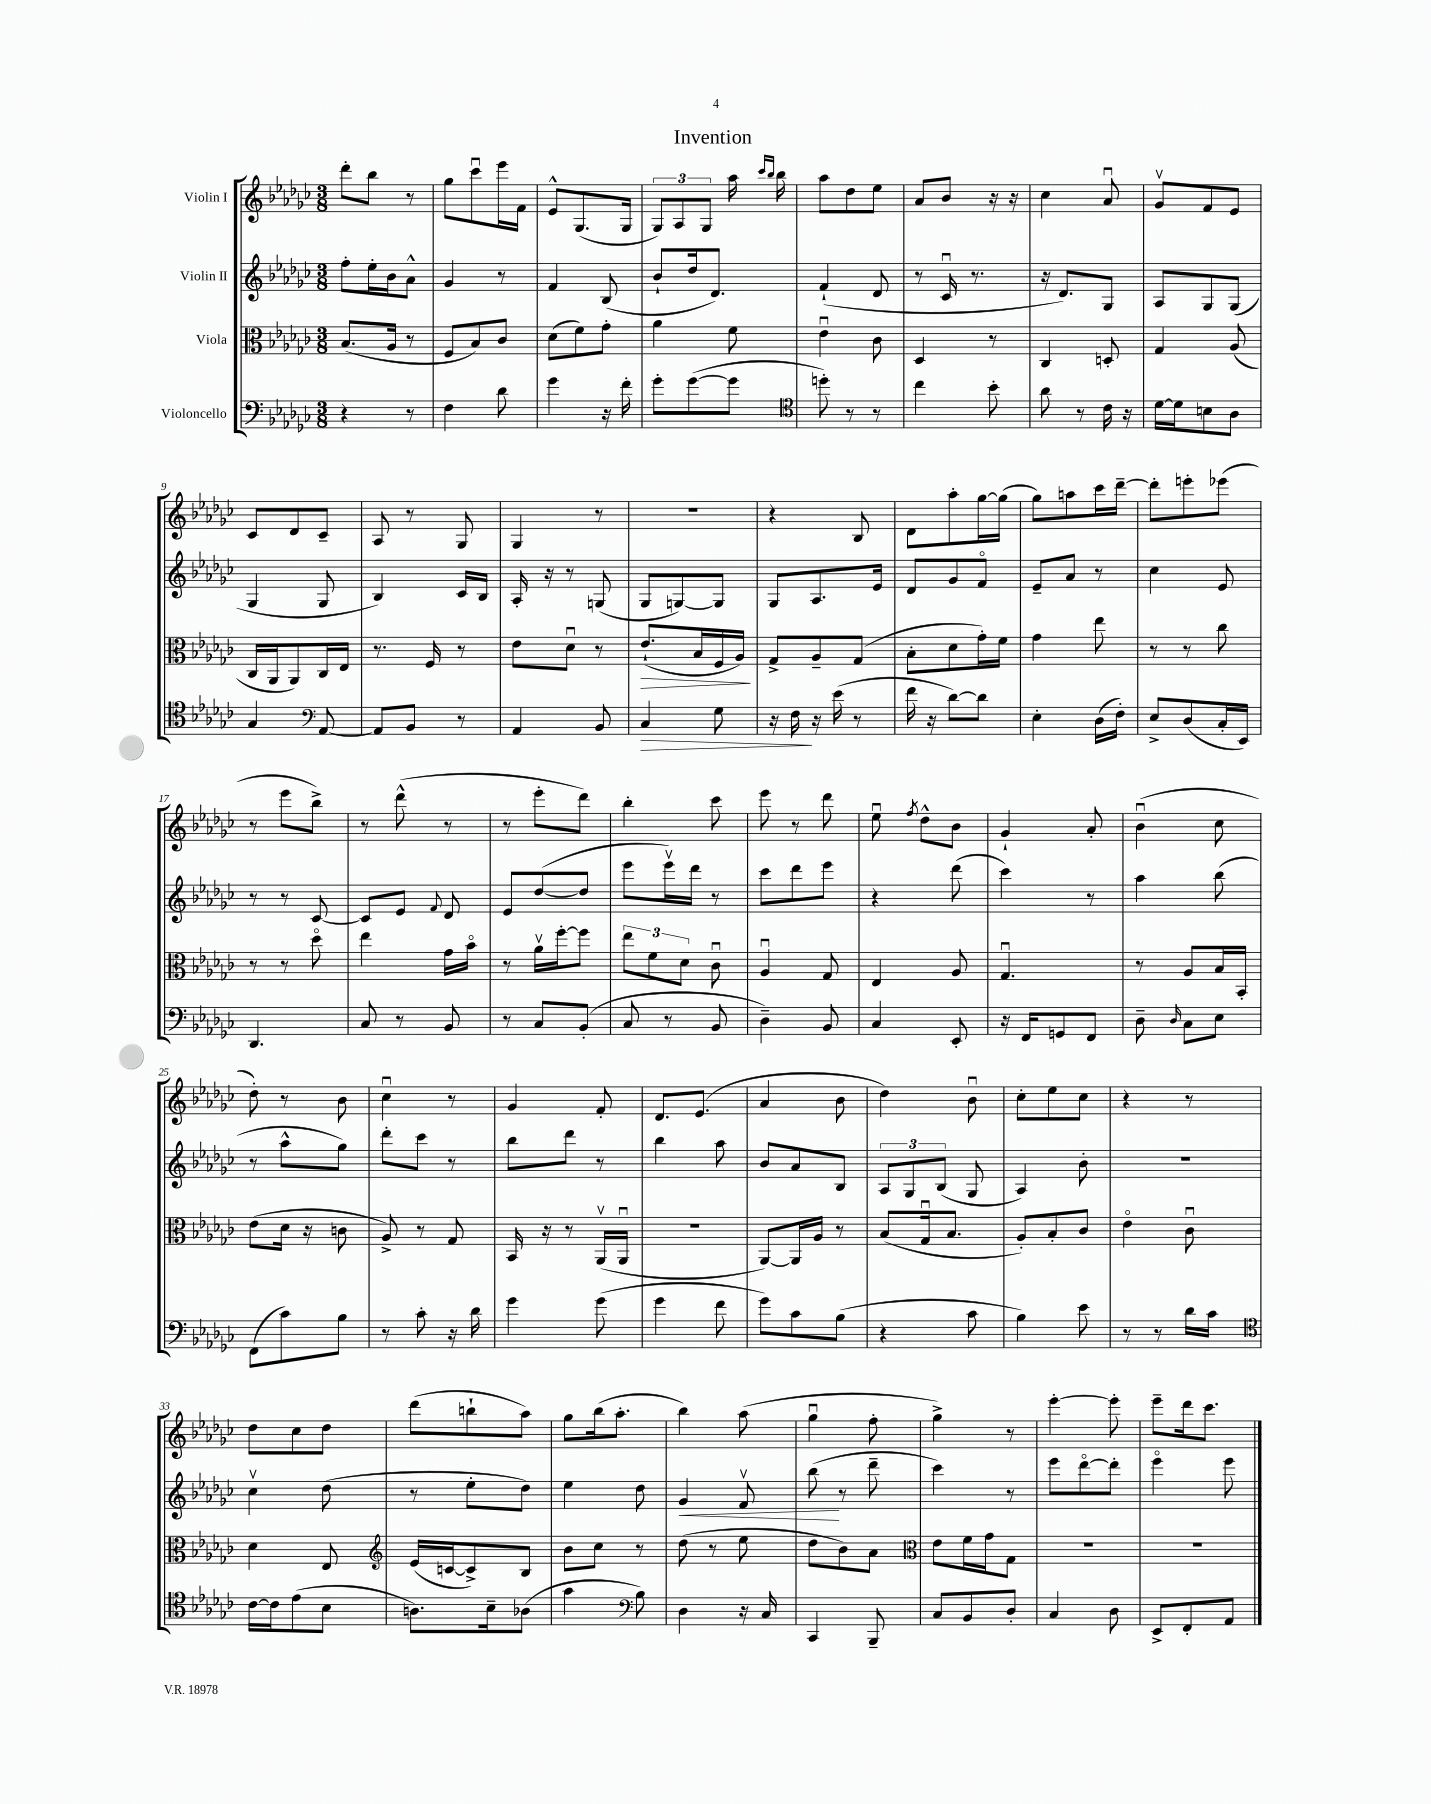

**kern	**dynam	**kern	**dynam	**kern	**dynam	**kern
*part4	*part4	*part3	*part3	*part2	*part2	*part1
*staff4	*staff4	*staff3	*staff3	*staff2	*staff2	*staff1
*I"Violoncello	*	*I"Viola	*	*I"Violin II	*	*I"Violin I
*clefF4	*	*clefC3	*	*clefG2	*	*clefG2
*k[b-e-a-d-g-c-]	*	*k[b-e-a-d-g-c-]	*	*k[b-e-a-d-g-c-]	*	*k[b-e-a-d-g-c-]
*M3/8	*	*M3/8	*	*M3/8	*	*M3/8
=1	=1	=1	=1	=1	=1	=1
4r	.	(8.B-/L	.	8ff'\L	.	8ddd-'\L
.	.	.	.	16ee-'\L	.	8bb-\J
.	.	16A-/Jk	.	16b-\J	.	.
8r	.	8r	.	8a-^^\J	.	8r
=2	=2	=2	=2	=2	=2	=2
4F\	.	8F/L	.	4g-/	.	8gg-\L
.	.	8B-/)	.	.	.	8ccc-u\
8d-\	.	8c-/J	.	8r	.	16eee-\L
.	.	.	.	.	.	16f\JJ
=3	=3	=3	=3	=3	=3	=3
4g-\	.	(8d-\L	.	4f/	.	8e-^^/L
.	.	8f\)	.	.	.	(8.G-/
16r	.	8g-'\J	.	(8B-/	.	.
16f'\	.	.	.	.	.	16G-/Jk
=4	=4	=4	=4	=4	=4	=4
8g-'\L	.	4a-\	.	8b-`/L	.	12G-/L)
.	.	.	.	.	.	12A-/
([8g-\	.	.	.	16dd-/k	.	.
.	.	.	.	.	.	12G-/J
.	.	.	.	8.d-/J)	.	.
8g-\J]	.	8f\	.	.	.	16aa-\
.	.	.	.	.	.	16qqccc-/LL
.	.	.	.	.	.	16qqbb-/JJ
.	.	.	.	.	.	16bb-\
=5	=5	=5	=5	=5	=5	=5
*clefC4	*	*	*	*	*	*
8ddn'\)	.	4e-u\	.	(4f`/	.	8aa-\L
8r	.	.	.	.	.	8dd-\
8r	.	8c-\	.	8d-/	.	8ee-\J
=6	=6	=6	=6	=6	=6	=6
4cc-\	.	4D-/	.	8r	.	8a-/L
.	.	.	.	16c-u/	.	8b-/J
.	.	.	.	8.r	.	.
8b-'\	.	8r	.	.	.	16r
.	.	.	.	.	.	16r
=7	=7	=7	=7	=7	=7	=7
8a-\	.	4C-/	.	16r	.	4cc-\
.	.	.	.	8.d-/L)	.	.
8r	.	.	.	.	.	.
16c-\	.	8Dn'/	.	8G-/J	.	8a-u/
16r	.	.	.	.	.	.
=8	=8	=8	=8	=8	=8	=8
[16d-\LL	.	4G-/	.	8A-/L	.	8g-v/L
16d-\J]	.	.	.	.	.	.
8Bn\	.	.	.	8G-/	.	8f/
8A-\J	.	(8A-/	.	(8G-/J	.	8e-/J
!!LO:LB:g=z
=9	=9	=9	=9	=9	=9	=9
4G-/	.	16C-/LL	.	4G-/	.	8c-/L
.	.	16AA-/J	.	.	.	.
.	.	8AA-/)	.	.	.	8d-/
*clefF4	*	*	*	*	*	*
[8AA-/	.	16C-/L	.	8G-/	.	8c-~/J
.	.	16E-/JJ	.	.	.	.
=10	=10	=10	=10	=10	=10	=10
8AA-/L]	.	8.r	.	4B-/)	.	8A-/
8BB-/J	.	.	.	.	.	8r
.	.	16F/	.	.	.	.
8r	.	8r	.	16c-/LL	.	8G-/
.	.	.	.	16B-/JJ	.	.
=11	=11	=11	=11	=11	=11	=11
4AA-/	.	8e-\L	.	16A-'/	.	4G-/
.	.	.	.	16r	.	.
.	.	8d-u\J	.	8r	.	.
8BB-/	.	8r	.	(8Gn/	.	8r
=12	=12	=12	=12	=12	=12	=12
!	!LO:HP:b	!	!LO:HP:b	!	!	!
4C-/	>	(8.e-`/L	>	8G-/L	.	4.r
.	.	.	.	[8Gn/)	.	.
.	.	16B-/L	.	.	.	.
8G-\	.	16F/	.	8G/J]	.	.
.	.	16A-/JJ)	.	.	.	.
.	.	.	]	.	.	.
=13	=13	=13	=13	=13	=13	=13
16r	.	8G-^/L	.	8G-/L	.	4r
16F\	.	.	.	.	.	.
16r	]	8A-~/	.	8.A-/	.	.
(16e-\	.	.	.	.	.	.
8r	.	(8G-/J	.	.	.	8B-/
.	.	.	.	16e-/Jk	.	.
=14	=14	=14	=14	=14	=14	=14
16f\	.	8B-'\L	.	8d-/L	.	8d-\L
16r	.	.	.	.	.	.
[8d-\L)	.	8d-\	.	8g-/	.	8aa-'\
8d-\J]	.	16g-'\L)	.	8f/J	.	[16gg-\L
.	.	16f\JJ	.	.	.	(16gg-\JJ]
=15	=15	=15	=15	=15	=15	=15
4E-'\	.	4g-\	.	8e-~/L	.	8gg-\L)
.	.	.	.	8a-/J	.	8aan\
(16D-\LL	.	8ee-\	.	8r	.	16ccc-\L
16F'\JJ)	.	.	.	.	.	[16ddd-~\JJ
=16	=16	=16	=16	=16	=16	=16
8E-^/L	.	8r	.	4cc-\	.	8ddd-'\L]
(8D-/	.	8r	.	.	.	8eeen'\
16C-'/L	.	8cc-\	.	8e-/	.	(8eee-X\J
16EE-/JJ)	.	.	.	.	.	.
!!LO:LB:g=z
=17	=17	=17	=17	=17	=17	=17
4.DD-/	.	8r	.	8r	.	8r
.	.	8r	.	8r	.	8eee-\L
.	.	8dd-\	.	[8c-/	.	8bb-^\J)
=18	=18	=18	=18	=18	=18	=18
8C-/	.	4ee-\	.	8c-/L]	.	8r
8r	.	.	.	8e-/J	.	(8ddd-^^\
.	.	.	.	8qqf/	.	.
8BB-/	.	16g-\LL	.	8d-/	.	8r
.	.	16b-\JJ	.	.	.	.
=19	=19	=19	=19	=19	=19	=19
8r	.	8r	.	8e-/L	.	8r
8C-/L	.	16a-v\LL	.	([8dd-/	.	8eee-'\L
.	.	[16ff'\J	.	.	.	.
(8BB-'/J	.	8ff\J]	.	8dd-/J]	.	8ddd-\J)
=20	=20	=20	=20	=20	=20	=20
8C-/	.	12ee-\L	.	8eee-\L	.	4bb-'\
.	.	12f\	.	.	.	.
8r	.	.	.	16eee-v\L)	.	.
.	.	12d-\J	.	.	.	.
.	.	.	.	16ddd-\JJ	.	.
8BB-/	.	8c-u\	.	8r	.	8ccc-\
=21	=21	=21	=21	=21	=21	=21
4D-~\)	.	4A-u/	.	8ccc-\L	.	8eee-\
.	.	.	.	8ddd-\	.	8r
8BB-/	.	8G-/	.	8eee-\J	.	8ddd-\
=22	=22	=22	=22	=22	=22	=22
4C-/	.	4E-/	.	4r	.	8ee-u\
.	.	.	.	.	.	8qff/
.	.	.	.	.	.	8dd-^^\L
8EE-'/	.	8A-/	.	(8ddd-\	.	8b-\J
=23	=23	=23	=23	=23	=23	=23
16r	.	4.G-u/	.	4ccc-\)	.	4g-`/
16FF/KL	.	.	.	.	.	.
8GGn/	.	.	.	.	.	.
8FF/J	.	.	.	8r	.	8a-'/
=24	=24	=24	=24	=24	=24	=24
8D-~\	.	8r	.	4aa-\	.	(4b-u\
16qqD-/	.	.	.	.	.	.
8C-\L	.	8A-/L	.	.	.	.
8E-\J	.	16B-/L	.	(8bb-\	.	8cc-\
.	.	16BB-'/JJ	.	.	.	.
!!LO:LB:g=z
=25	=25	=25	=25	=25	=25	=25
(8FF\L	.	(8e-\L	.	8r	.	8dd-'\)
8c-\)	.	16d-\Jk	.	8aa-^^\L	.	8r
.	.	16r	.	.	.	.
8B-\J	.	8cn\	.	8gg-\J)	.	8b-\
=26	=26	=26	=26	=26	=26	=26
8r	.	8A-^/)	.	8ddd-'\L	.	4cc-u\
8c-'\	.	8r	.	8ccc-\J	.	.
16r	.	8G-/	.	8r	.	8r
16d-\	.	.	.	.	.	.
=27	=27	=27	=27	=27	=27	=27
4g-\	.	16BB-/	.	8bb-\L	.	4g-/
.	.	16r	.	.	.	.
.	.	8r	.	8ddd-\J	.	.
(8g-\	.	(16AA-v/LL	.	8r	.	8f'/
.	.	16AA-u/JJ	.	.	.	.
=28	=28	=28	=28	=28	=28	=28
4g-\	.	4.r	.	4bb-\	.	8.d-/L
.	.	.	.	.	.	(8.e-/J
8f\	.	.	.	8aa-\	.	.
=29	=29	=29	=29	=29	=29	=29
8g-\L)	.	[8AA-/L)	.	8b-/L	.	4a-/
8c-\	.	16AA-/L]	.	8a-/	.	.
.	.	16A-/JJ	.	.	.	.
(8B-\J	.	8r	.	8B-/J	.	8b-\
=30	=30	=30	=30	=30	=30	=30
4r	.	(8B-/L	.	12A-/L	.	4dd-\)
.	.	.	.	12G-/	.	.
.	.	16G-u/k	.	.	.	.
.	.	.	.	(12B-/J	.	.
.	.	8.B-/J	.	.	.	.
8c-\	.	.	.	8G-/	.	8b-u\
=31	=31	=31	=31	=31	=31	=31
4B-\)	.	8A-'/L)	.	4A-/)	.	8cc-'\L
.	.	8B-'/	.	.	.	8ee-\
8e-\	.	8c-/J	.	8b-'\	.	8cc-\J
=32	=32	=32	=32	=32	=32	=32
8r	.	4e-\	.	4.r	.	4r
8r	.	.	.	.	.	.
16d-\LL	.	8c-u\	.	.	.	8r
16c-\JJ	.	.	.	.	.	.
!!LO:LB:g=z
=33	=33	=33	=33	=33	=33	=33
*clefC4	*	*	*	*	*	*
[16c-\LL	.	4d-\	.	4cc-v\	.	8dd-\L
16c-\J]	.	.	.	.	.	.
(8e-\	.	.	.	.	.	8cc-\
8B-\J	.	8E-/	.	(8dd-\	.	8dd-\J
=34	=34	=34	=34	=34	=34	=34
*	*	*clefG2	*	*	*	*
8.An\L)	.	(16e-/LL	.	8r	.	(8ddd-\L
.	.	[16cn/J	.	.	.	.
.	.	8c^/])	.	8ee-'\L	.	8bbn`\
16B-~\k	.	.	.	.	.	.
(8A-X\J	.	8B-/J	.	8dd-\J)	.	8aa-\J)
=35	=35	=35	=35	=35	=35	=35
4g-\	.	8b-\L	.	4ee-\	.	8gg-\L
.	.	8cc-\J	.	.	.	(16bb-\k
.	.	.	.	.	.	8.aa-'\J
*clefF4	*	*	*	*	*	*
8B-\)	.	8r	.	8dd-\	.	.
=36	=36	=36	=36	=36	=36	=36
!	!	!	!	!	!LO:HP:b	!
4D-\	.	(8dd-\	.	4g-/	<	4bb-\)
.	.	8r	.	.	.	.
16r	.	8ee-\	.	8fv/	.	(8aa-\
16C-/	.	.	.	.	.	.
=37	=37	=37	=37	=37	=37	=37
4CC-/	.	8dd-\L	.	(8bb-\	.	4gg-u\
.	.	8b-\)	.	8r	[	.
8BBB-~/	.	8a-\J	.	8ddd-~\	.	8ff'\
=38	=38	=38	=38	=38	=38	=38
*	*	*clefC3	*	*	*	*
8C-/L	.	8e-\L	.	4ccc-\)	.	4gg-^\)
8BB-/	.	16f\L	.	.	.	.
.	.	16g-\J	.	.	.	.
8D-'/J	.	8G-\J	.	8r	.	8r
=39	=39	=39	=39	=39	=39	=39
4C-/	.	4.r	.	8eee-\L	.	[4eee-'\
.	.	.	.	[8ddd-\	.	.
8D-\	.	.	.	8ddd-'\J]	.	8eee-'\]
=40	=40	=40	=40	=40	=40	=40
8EE-^/L	.	4.r	.	4eee-\	.	8eee-~\L
8FF'/	.	.	.	.	.	16ddd-\k
.	.	.	.	.	.	8.ccc-\J
8AA-/J	.	.	.	8eee-\	.	.
==	==	==	==	==	==	==
*-	*-	*-	*-	*-	*-	*-
